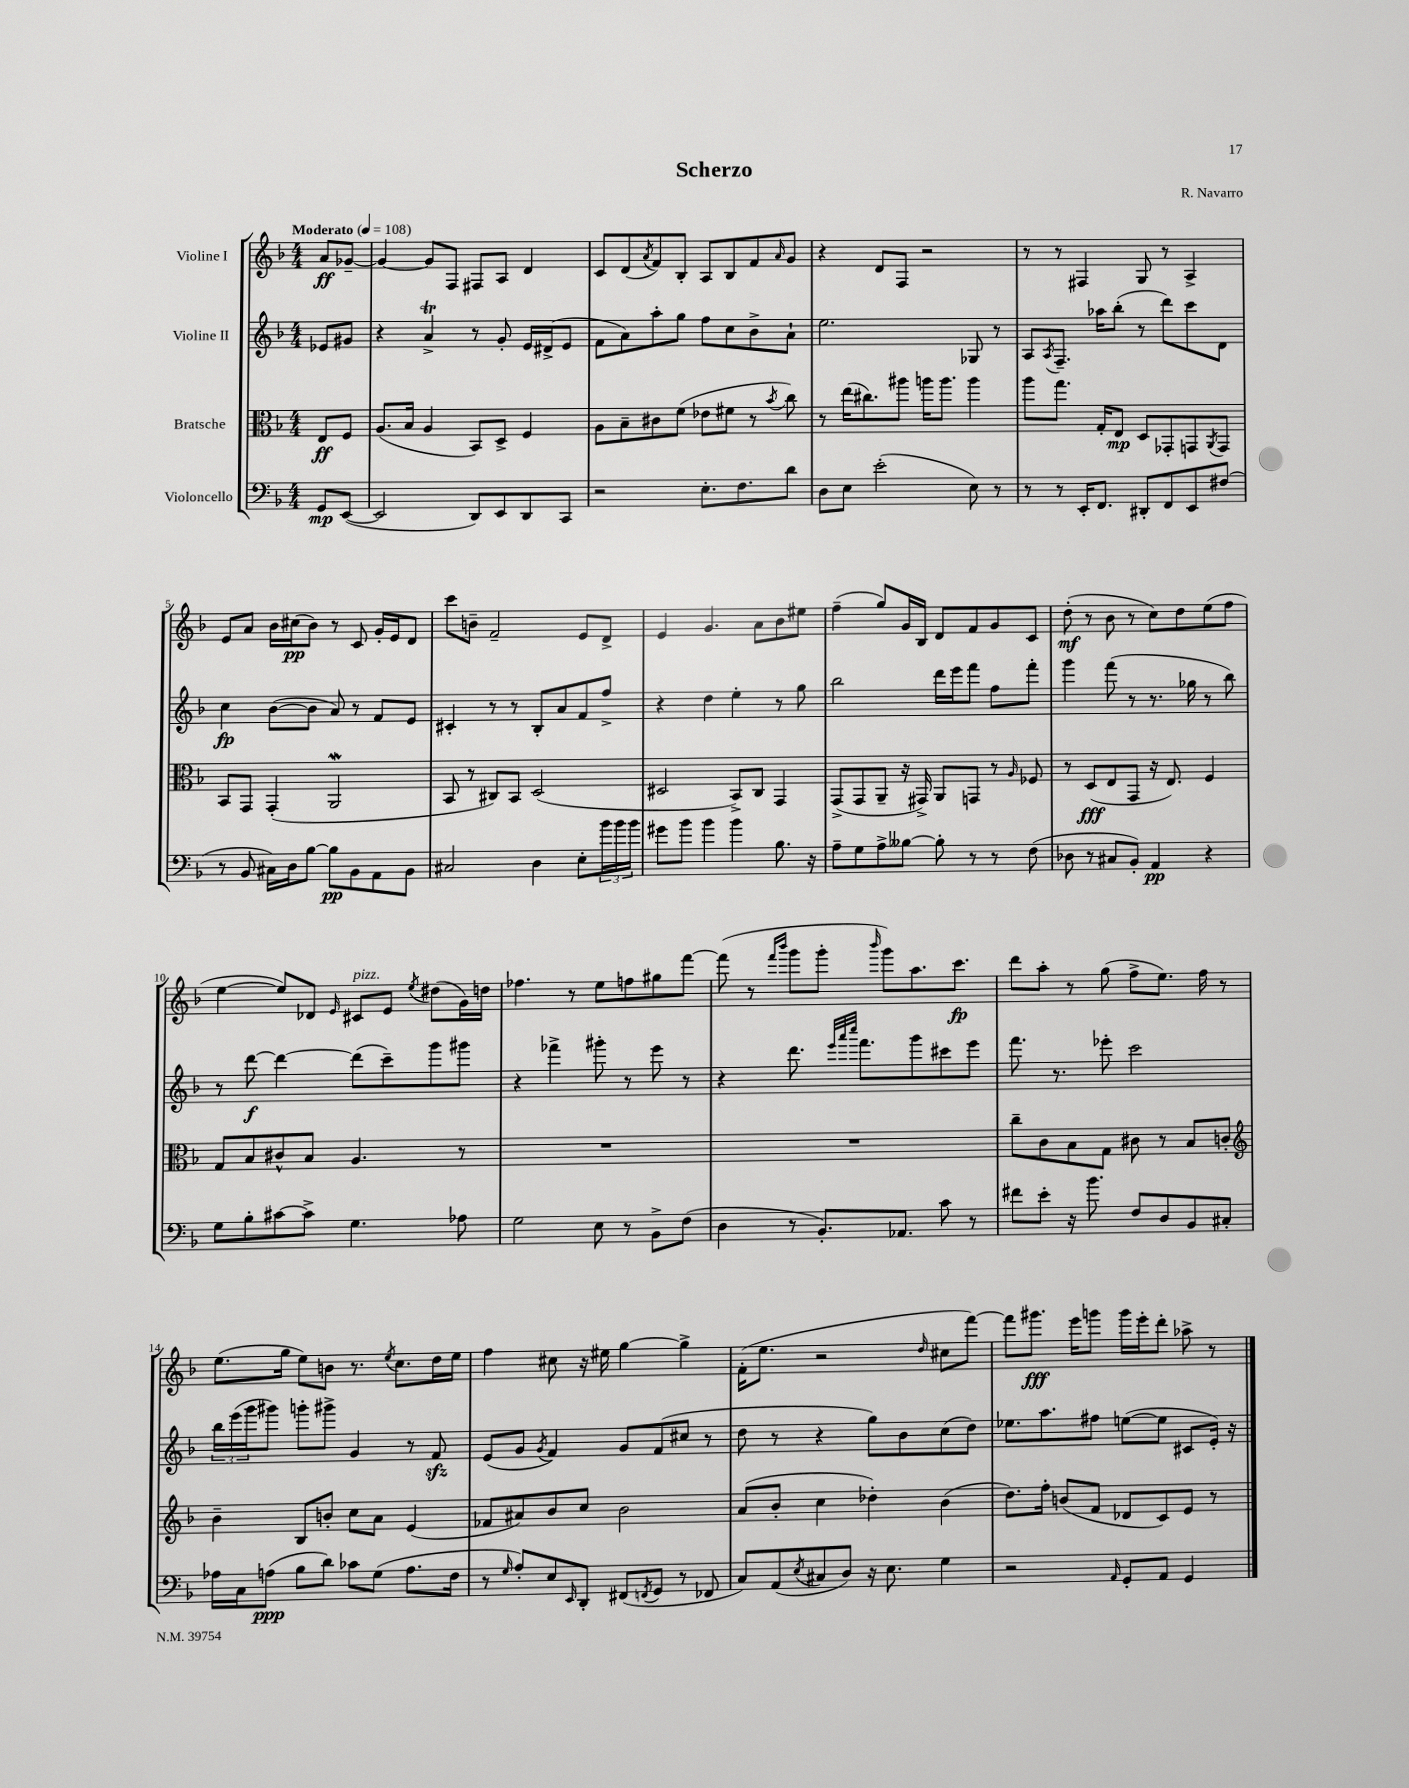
\header { title = "Scherzo" composer = "R. Navarro" }
<<
\new StaffGroup <<
\new Staff = "s0" \with { instrumentName = "Violine I" } {
    \clef treble \key f \major \numericTimeSignature \time 4/4 \partial 4 \tempo "Moderato" 4 = 108
    a'8\ff ges'8~-- |
    ges'4~ ges'8 f8 fis8 a8 d'4 |
    c'8 d'8( \acciaccatura { a'8 } f'8) bes8-. a8 bes8 f'8 \grace { a'16 } g'8 |
    r4 d'8 f8 r2 |
    r8 r8 fis4 g8 r8 a4-> |
    e'8 a'8 bes'16 cis''16\pp( bes'8) r8 c'8 g'16-. e'16 d'8 |
    c'''8 b'8-- f'2-- e'8 d'8-> |
    e'4 g'4. a'8 bes'8 eis''8 |
    f''4--( g''8) g'16 bes16 d'8 f'8 g'8 c'8 |
    d''8-.\mf( r8 bes'8 r8 c''8) d''8 e''8( f''8 |
    e''4~ e''8) des'8 \grace { e'16 } cis'8^\markup { \italic "pizz." } e'8 \acciaccatura { e''8 } dis''8( g'16) d''16 |
    fes''4. r8 e''8 f''8 gis''8 f'''8~ |
    f'''8( r8 \grace { f'''16 bes'''16 } g'''8 g'''8-. \grace { bes'''16 } g'''8) a''8. c'''8.\fp |
    d'''8 a''8-. r8 g''8( f''8-> e''8.) f''16 r8 |
    e''8.( g''16 e''8) b'8 r8. \acciaccatura { e''8 } c''8. d''16 e''16 |
    f''4 cis''8 r16 eis''16 g''4~ g''4-> |
    f'16-.( e''8. r2 \grace { d''16 } cis''8 f'''8~) |
    f'''8 gis'''8.\fff e'''16 g'''8 g'''16 e'''16-. d'''8-. aes''8-> r8 \bar "|." |
}
\new Staff = "s1" \with { instrumentName = "Violine II" } {
    \clef treble \key f \major \numericTimeSignature \time 4/4 \partial 4
    ees'8 gis'8 |
    r4 a'4->\trill r8 g'8-. e'16 dis'16->( e'8 |
    f'8 a'8) a''8-. g''8 f''8 c''8 bes'8-> a'8-! |
    e''2. ges8 r8 |
    a8 \acciaccatura { a8 } f8.-- aes''16 bes''8-.( r8 d'''8) c'''8 d'8 |
    c''4\fp bes'8~( bes'8 a'8) r8 f'8 e'8 |
    cis'4-. r8 r8 bes8-. a'8 f'8 f''8-> |
    r4 d''4 e''4-. r8 g''8 |
    bes''2 d'''16 e'''16 f'''8 f''8 f'''8-. |
    g'''4 f'''8( r8 r8. ges''16 r8 bes''8) |
    r8 d'''8~\f d'''4~ d'''8( c'''8--) g'''8 gis'''8 |
    r4 fes'''4-> gis'''8-. r8 e'''8 r8 |
    r4 d'''8. \grace { e'''32 a'''32 c''''32 } f'''8. g'''8 cis'''8 e'''8 |
    f'''8. r8. ees'''8-. c'''2 |
    \tuplet 3/2 { bes''16 e'''16( g'''16 } gis'''8) g'''8-. gis'''8-> g'4 r8 f'8\sfz |
    e'8( g'8 \acciaccatura { g'8 } f'4) g'8 f'8( cis''8 r8 |
    d''8 r8 r4 g''8) bes'8 c''8( d''8) |
    ees''8. a''8. fis''8 e''8~( e''8 cis'8 e'16-.) r16 \bar "|." |
}
\new Staff = "s2" \with { instrumentName = "Bratsche" } {
    \clef alto \key f \major \numericTimeSignature \time 4/4 \partial 4
    e8\ff f8 |
    a8.( bes16 a4 bes,8) d8-> f4 |
    a8 bes8-- cis'8 f'8( ees'8 fis'8 r8 \acciaccatura { bes'8 } c''8) |
    r8 e''16( cis''8.) ais''8 a''16 a''8. a''4 |
    a''8 g''8. g16-. e8\mp d8 ges,8-. g,8 \acciaccatura { a,8 } g,8 |
    bes,8 g,8 g,4-.( a,2\mordent |
    bes,8 r8 cis8) bes,8 d2( |
    dis2 bes,8->) c8 g,4 |
    g,8->( g,8 a,8-- r16 gis,16->) a,8 g,8 r8 \grace { a16 } fes8 |
    r8 d8\fff( e8 g,8 r16 e8.) f4 |
    g8 bes8 cis'8-^ bes8 a4. r8 |
    R1 |
    R1 |
    c''8-- c'8 bes8 g8 cis'8 r8 bes8 c'8-. |
    \clef treble bes'4-- bes8 b'8-. c''8 a'8 e'4( |
    fes'8 ais'8) bes'8 c''8 bes'2 |
    a'8( bes'8-. c''4 des''4-.) bes'4( |
    d''8.) f''16-. b'8( f'8 des'8 c'8) e'8 r8 \bar "|." |
}
\new Staff = "s3" \with { instrumentName = "Violoncello" } {
    \clef bass \key f \major \numericTimeSignature \time 4/4 \partial 4
    g,8\mp e,8~( |
    e,2 d,8) e,8 d,8 c,8 |
    r2 e8.-. f8. d'8 |
    d8 e8 e'2-.( e8) r8 |
    r8 r8 e,16-. f,8. dis,8-. f,8 e,8 fis8( |
    r8 bes,8 cis16) d16 bes8~ bes8\pp bes,8 a,8 bes,8 |
    cis2 d4 e8-. \tuplet 3/2 { bes'16 bes'16 bes'16 } |
    gis'8 bes'8 bes'4 bes'4 bes8. r16 |
    a8-- g8 a8-> beses8~ beses8-. r8 r8 f8( |
    des8 r8 cis8 bes,8-.) a,4\pp r4 |
    g8 bes8-. cis'8~ cis'8-> g4. aes8 |
    g2 e8 r8 bes,8-> f8( |
    d4 r8 bes,8.-.) aes,8. c'8 r8 |
    fis'8 e'8-. r16 bes'8. f8 d8 bes,8 cis8-. |
    aes16 c16 a8\ppp( bes8 d'8) ces'8 g8( a8. f16 |
    r8 \grace { g16 } a8-.) e8 \grace { e,16 } d,8-. fis,8( \acciaccatura { f,8 } g,8 r8 fes,8 |
    c8) a,8( \acciaccatura { e8 } cis8 d8) r16 e8. g4 |
    r2 \grace { a,16 } g,8-. a,8 g,4 \bar "|." |
}
>>
>>
